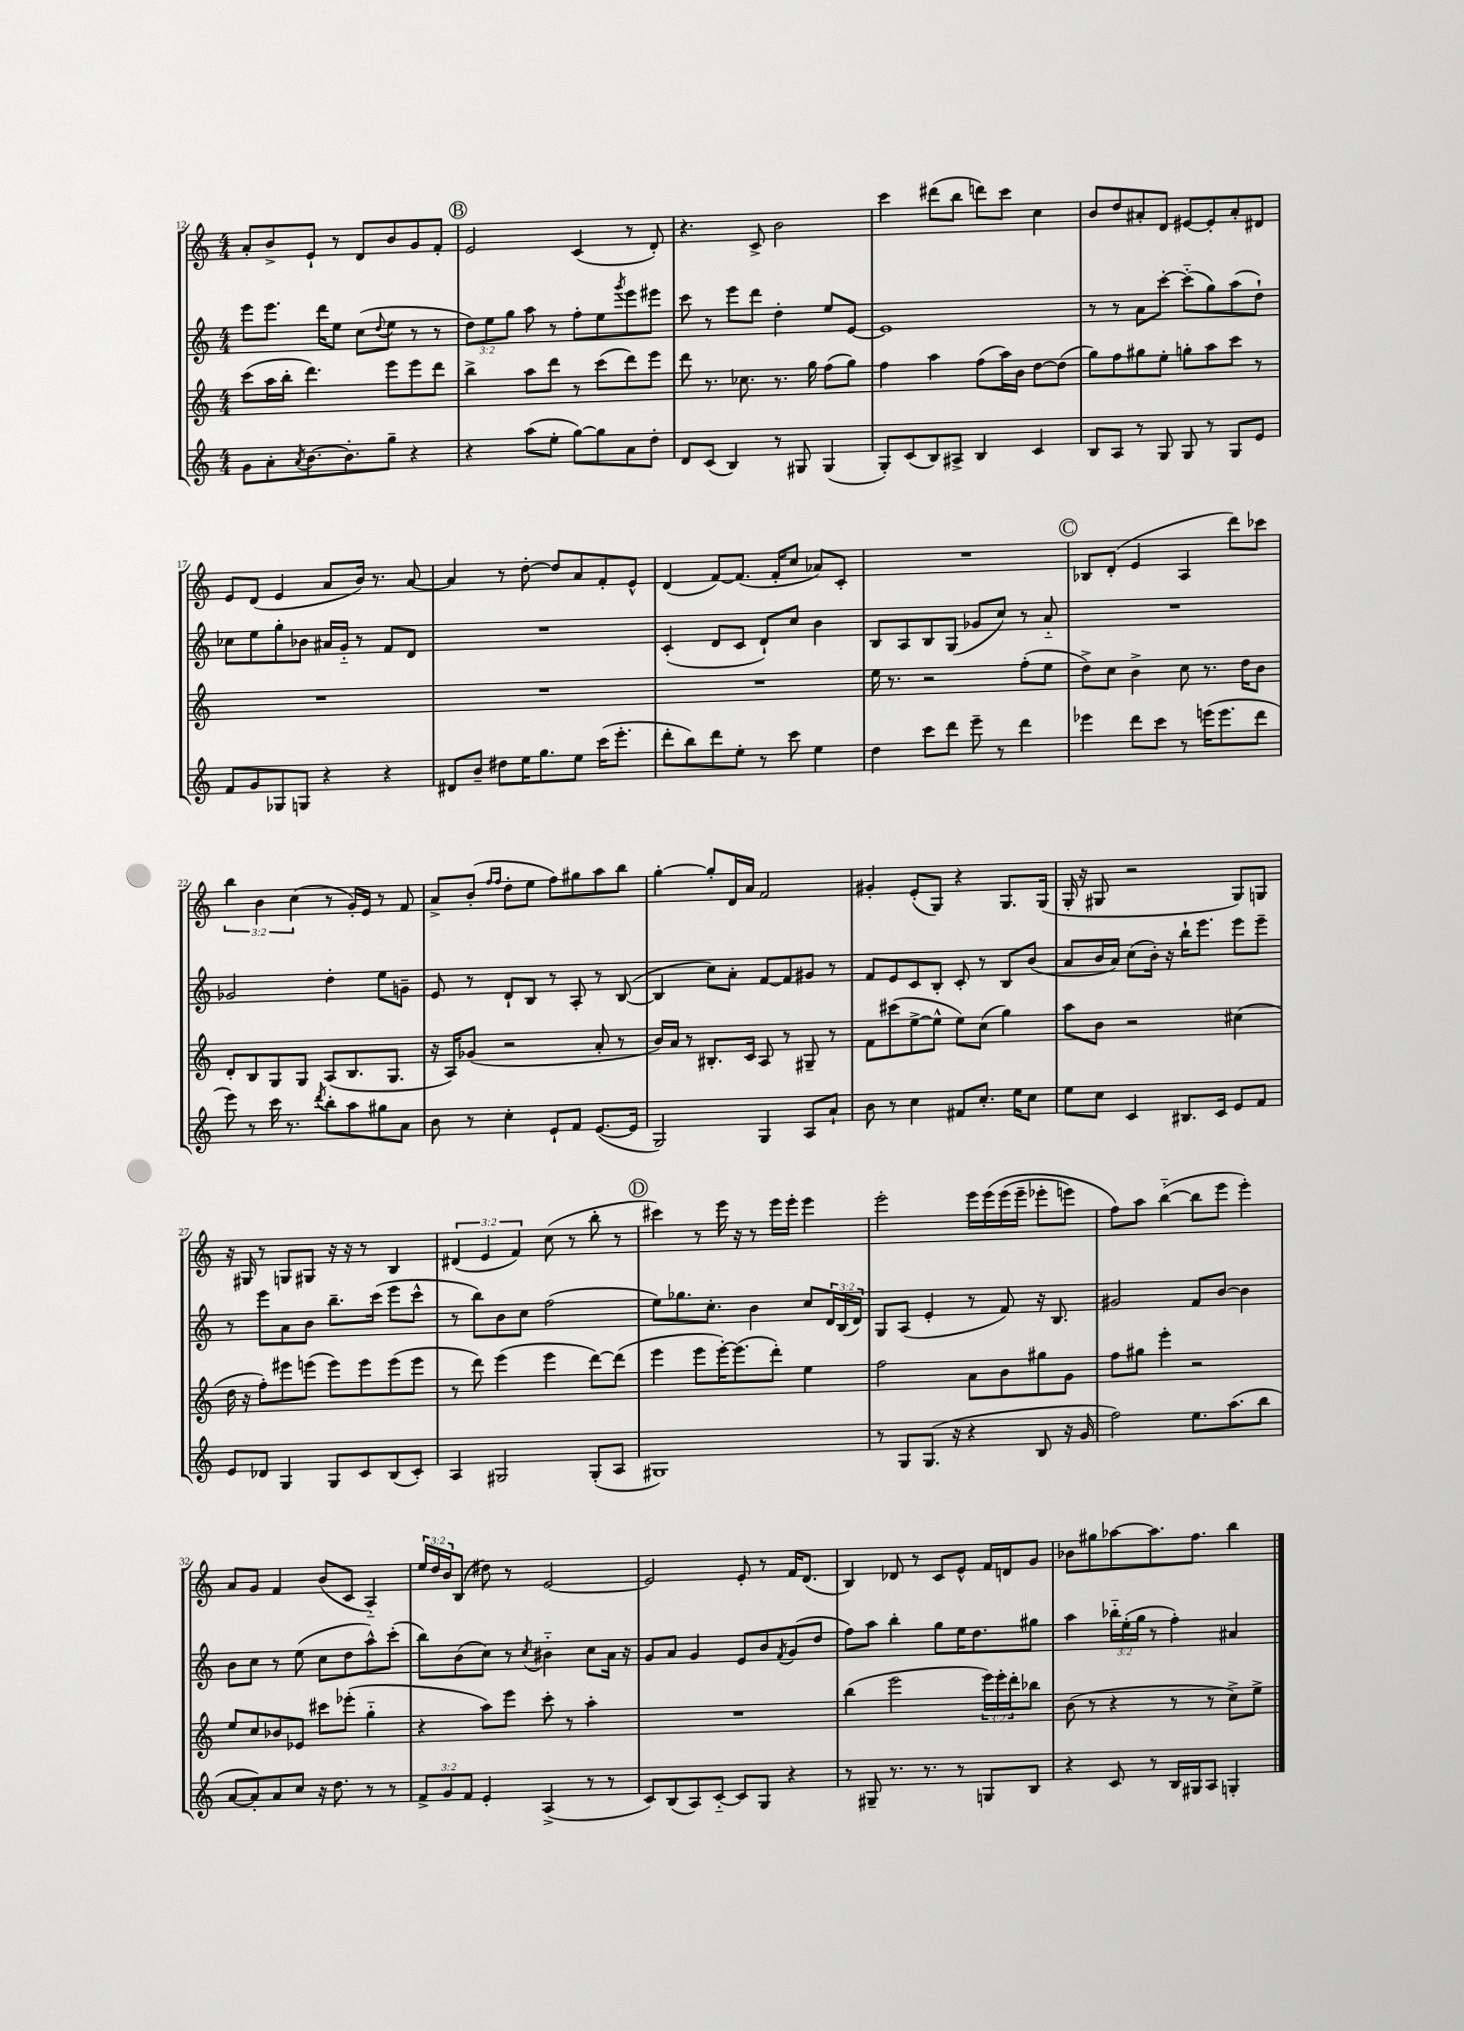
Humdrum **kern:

**kern	**kern	**kern	**kern
*part4	*part3	*part2	*part1
*staff4	*staff3	*staff2	*staff1
*clefG2	*clefG2	*clefG2	*clefG2
*k[]	*k[]	*k[]	*k[]
*M4/4	*M4/4	*M4/4	*M4/4
=12	=12	=12	=12
8g\L	(8ccc\L	8eee\L	8a'/L
8a'\	16aa\L	8.eee\J	8b^/
.	16bb'\JJ	.	.
8qa/	.	.	.
[8.b\	4.ddd\)	.	8e`/J
.	.	16ddd\KL	.
.	.	8ee\J	8r
8.b'\]	.	.	.
.	.	(8cc\L	8d/L
.	.	8qqdd/	.
8gg~\J	8eee\L	8ee\J	8b/
4r	8eee\	8r	8g/
.	8ddd\J	8r	8f'/J
!!LO:REH:place=s1:t=B
=13	=13	=13	=13
4r	4bb^\	12dd\L)	2e/
.	.	12ee\	.
.	.	12gg\J	.
(8aa\L	8aa\L	8aa\	.
8ee'\J	8ddd\J	8r	.
[8gg\L)	8r	8ff'\L	(4c/
8gg\]	(8ccc\L	8ee\	.
.	.	8qggg/	.
8a\	8ddd\)	8eee\	8r
8dd'\J	8eee\J	8eee#X\J	8d'/)
=14	=14	=14	=14
8d/L	8ddd\	8ccc\	4.r
(8c/J	8.r	8r	.
4B/)	.	8eee\L	.
.	8.cc-X\	.	.
.	.	8ddd\J	8c^/
8r	8.r	4dd'\	2b\
8G#X/	.	.	.
.	16gg\	.	.
(4G#/	(8ff\L	8ee/L	.
.	8gg\J)	[8e/J	.
=15	=15	=15	=15
8G'/L)	4ff\	1e]	4ccc\
(8c/	.	.	.
8B/)	4aa\	.	(8ddd#X\L
8A#X^/J	.	.	8bb\J
4B/	(8ff\L	.	8dddn\L)
.	16aa\L)	.	8ccc\J
.	16b\JJ	.	.
4c/	[8dd\L	.	4cc\
.	(8dd\J]	.	.
=16	=16	=16	=16
8B/L	8gg\L)	8r	8b/L
8A/J	8ff\	8r	8dd/
8r	8gg#X\	8a\L	8a#X'/
8G/	8ee'\J	[8ccc'\J	8d/J
8G/	8ggn'\L	(8ccc\L]	[8e#X/L
8r	8aa\	8gg\)	8e#'/]
8G/L	8ccc\J	(8aa\	8a#'/
8e/J	8r	8dd`\J)	8d#X/J
!!LO:LB:g=z
=17	=17	=17	=17
8f/L	1r	8cc-X\L	8e/L
8g/	.	8ee\	(8d/J
8G-X/	.	8gg'\	4e/
8Gn/J	.	8b-X\J	.
4r	.	16a#X/LL	8a/L
.	.	16g/JJ	.
.	.	8r	16b/Jk)
.	.	.	8.r
4r	.	8f/L	.
.	.	8d/J	[8a/
=18	=18	=18	=18
8d#X/L	1r	1r	4a/]
8b~/J	.	.	.
8dd#X\L	.	.	8r
16ee\K	.	.	[8dd'\
8.gg\	.	.	.
.	.	.	8dd/L]
8ee\J	.	.	8a/
(16ccc\KL	.	.	8f'/
8.eee'\J	.	.	.
.	.	.	8e^^/J
=19	=19	=19	=19
8ddd'\L	1r	(4c'/	(4d/
8bb\)	.	.	.
8ddd\	.	8d/L	[8f/L)
8ee'\J	.	8c/J	(8.f/J]
8r	.	8d`/L)	.
.	.	.	16f'/KL
8ccc\	.	8cc/J	8cc/J
4ee\	.	4b\	8a-X/L)
.	.	.	8c'/J
=20	=20	=20	=20
4dd\	16ee\	8B/L	1r
.	8.r	.	.
.	.	8A/	.
8ccc\L	2r	8B/	.
8ddd\J	.	(8G/J	.
8eee~\	.	8g-X/L	.
8r	.	8cc/J)	.
4ddd\	(8ff'\L	8r	.
.	8ee\J	8a/	.
!!LO:REH:place=s1:t=C
=21	=21	=21	=21
4eee-X\	8dd^\L)	1r	8B-X/L
.	8cc\J	.	(8d'/J
8ddd\L	4b^\	.	4e/
8ccc\J	.	.	.
8r	8cc\	.	4A/
(16eeen\KL	8.r	.	.
8.eee\	.	.	.
.	.	.	8ddd\L)
.	16dd\KL	.	.
8ddd\J	8b\J	.	8ccc-X\J
!!LO:LB:g=z
=22	=22	=22	=22
8eee\)	8d'/L	2g-X/	6bb\
8r	8B/	.	.
.	.	.	6b\
16ccc\	8G/	.	.
8.r	.	.	.
.	.	.	(6cc\
.	8G/J	.	.
8qddd/	.	.	.
8bb'\L	(8A/L	4dd'\	8r
8aa\	8.B/	.	16g'/LL)
.	.	.	16e/JJ
8gg#X\	.	8ee\L	8r
.	8.G/J	.	.
8a\J	.	8gn~\J	8f/
=23	=23	=23	=23
8b\	16r	8e/	8a^/L
.	16A/KL)	.	.
8r	(8g-X/J	8r	(8b'/J
.	.	.	16qqff/LL
.	.	.	16qqff/JJ
4cc'\	2r	8d`/L	8dd'\L
.	.	8B/J	8ee\J
8e`/L	.	8r	8ff\L)
8f/J	.	8A'/	8gg#X\
([8.e/L	8a'/	8r	8aa\
.	8r	([8B/	8bb\J
16e/Jk]	.	.	.
=24	=24	=24	=24
2G/)	16b/LL)	4B/]	[4gg'\
.	16a/JJ	.	.
.	8r	.	.
.	8.B#X'/L	8cc\L)	8gg'/L]
.	.	8a'\J	16d/L
.	16c/Jk	.	16a/JJ
4G/	8A/	[8f/L	2f/
.	8r	8f/]	.
8A/L	8G#X~/	8g#X/J	.
8a`/J	8r	8r	.
=25	=25	=25	=25
8b\	8f\L	8f/L	4g#X'/
8r	(8ccc#X\	8e/	.
4cc\	[8ee^\	8c/	(8e'/L
.	8ee^^\J]	8B'/J	8G/J)
8f#X/L	8ee\L)	8c'/	4r
8.cc'/J	(8cc\J	8r	.
.	4gg\)	8B/L	8.G/L
16ee\KL	.	.	.
8cc\J	.	(8b/J	.
.	.	.	(16G/Jk
=26	=26	=26	=26
8ee\L	8aa\L	8a/L	16G'/
.	.	.	16r
8cc\J	8b\J	16b/L	8G#X/
.	.	16a/JJ)	.
4c/	2r	(8cc\L	2r
.	.	16b'\Jk)	.
.	.	16r	.
8.B#X/L	.	16bb`\KL	.
.	.	8.eee\J	.
16c/Jk	.	.	.
8e/L	(4cc#X\	8eee\L	8G#/L)
8f/J	.	8eee~\J	8Gn/J
!!LO:LB:g=z
=27	=27	=27	=27
8e/L	16dd\	8r	16r
.	16r	.	16G#X/
8d-X/J	8ff'\L)	8eee\L	8r
4G/	8eee#X\	8a\	8Gn/L
.	(8eeen\J	8b\J	8G#X/J
8G/L	8eee\L)	8.bb~\L	16r
.	.	.	16r
8c/	8eee\	.	8r
.	.	(16ccc\Jk	.
(8B/	(8eee\	8eee\L	4B/
8c'/J)	8eee\J	8ccc^^\J	.
=28	=28	=28	=28
4A/	8r	8r	(6d#X/
.	8ddd\)	8bb\L)	.
.	.	.	6e/
2G#X/	(4eee\	8b\	.
.	.	.	6f/)
.	.	8cc\J	.
.	4eee\	(2ff\	(8cc\
.	.	.	8r
(8G#'/L	[8ddd\L)	.	8bb'\
8A/J	(8ddd\J]	.	8r
!!LO:REH:place=s1:t=D
=29	=29	=29	=29
1G#X)	4eee\	8ee\L)	4ccc#X\)
.	.	8.gg-X\	.
.	8eee\L	.	8r
.	.	8.cc'\J	.
.	[16eee'\K)	.	16eee\
.	(8.eee\]	.	16r
.	.	4b\	8r
.	8ddd'\J)	.	16eee\LL
.	.	.	16eee'\JJ
.	4ee\	8cc/L	4eee\
.	.	24d/L	.
.	.	(24B/	.
.	.	24d/JJ)	.
=30	=30	=30	=30
8r	2ff\	8G/L	2eee'\
8G/L	.	(8A/J	.
(8.G/J	.	4e'/	.
16r	.	.	.
4r	8a\L	8r	16eee\LL
.	.	.	(16eee\
.	8b\	8f/)	(16eee\
.	.	.	16eee~\JJ
8B/	8gg#X\	16r	8eee-X'\L
.	.	8.B/	.
16r	8g\J	.	8eeen\J)
16g/	.	.	.
=31	=31	=31	=31
2ff\)	8ff\L	2g#X/	8ff\L)
.	8gg#X\J	.	8aa\J
.	4eee'\	.	([4bb\
8.ee\L	2r	8f/L	8bb\L]
.	.	[8b/J	8eee\J
(8.aa\	.	.	.
.	.	4b\]	4eee'\)
8bb\J	.	.	.
!!LO:LB:g=z
=32	=32	=32	=32
[8a/L	8ee/L	8b\L	8a/L
8a'/])	8cc/	8cc\J	8g/J
8a/	8b-X/	8r	4f/
8cc/J	8e-X/J	(8ee\	.
16r	8ccc#X\L	8cc\L	(8b/L
8.dd\	.	.	.
.	(8eee-X'\J	8dd\	8c/J
8r	4gg\	8aa^^\)	4A/)
8r	.	(8ccc'\J	.
=33	=33	=33	=33
12f^/L	4r	8bb\L)	24ee/LL
.	.	.	24dd/
12g/	.	.	24b/J
.	.	(8b\	(8B/J
12f/J	.	.	.
4e'/	8aa\L)	8cc\J)	8dd#X\)
.	8eee\J	8r	8r
.	.	8qcc/	.
(4A^/	8ccc'\	4b#X\	[2e/
.	8r	.	.
8r	4aa'\	8cc\L	.
8r	.	16a\Jk	.
.	.	16r	.
=34	=34	=34	=34
8c/L)	1r	8g/L	2e/]
(8B/	.	8a/J	.
8A/)	.	4g/	.
[8c/J	.	.	.
8c/L]	.	8e/L	8e'/
8G/J	.	8b/	8r
.	.	8qf/	.
4r	.	(8g/	16f/KL
.	.	.	(8.d/J
.	.	8dd/J	.
=35	=35	=35	=35
8r	(4bb\	8ff\L)	4B/)
8G#X~/	.	8aa\J	.
8.r	2eee\	4bb'\	8d-X/
.	.	.	8r
8.r	.	.	.
.	.	8gg\L	8c/L
8r	.	16ee\K	8e^^/J
.	.	8.dd\	.
8Gn/L	24eee\LL)	.	16f/LL
.	24eee'\	.	.
.	.	.	16dn/J
.	24ddd'\J	.	.
8B/J	8bb-X\J	8gg#X\J	8g/J
=36	=36	=36	=36
4r	(8b\	4aa\	8b-X\L
.	8r	.	8gg#X\
8c/	4r	24bb-X\LL	[8aa-X\
.	.	(24ee'\	.
.	.	24gg\JJ	.
8r	.	8r	8.aa-\]
16B/LL	8r	4ff'\)	.
16G#X/J	.	.	8.ff\J
8A/J	8r	.	.
4Gn'/	8cc^\L)	4a#X/	4bb\
.	8ee^\J	.	.
==	==	==	==
*-	*-	*-	*-
